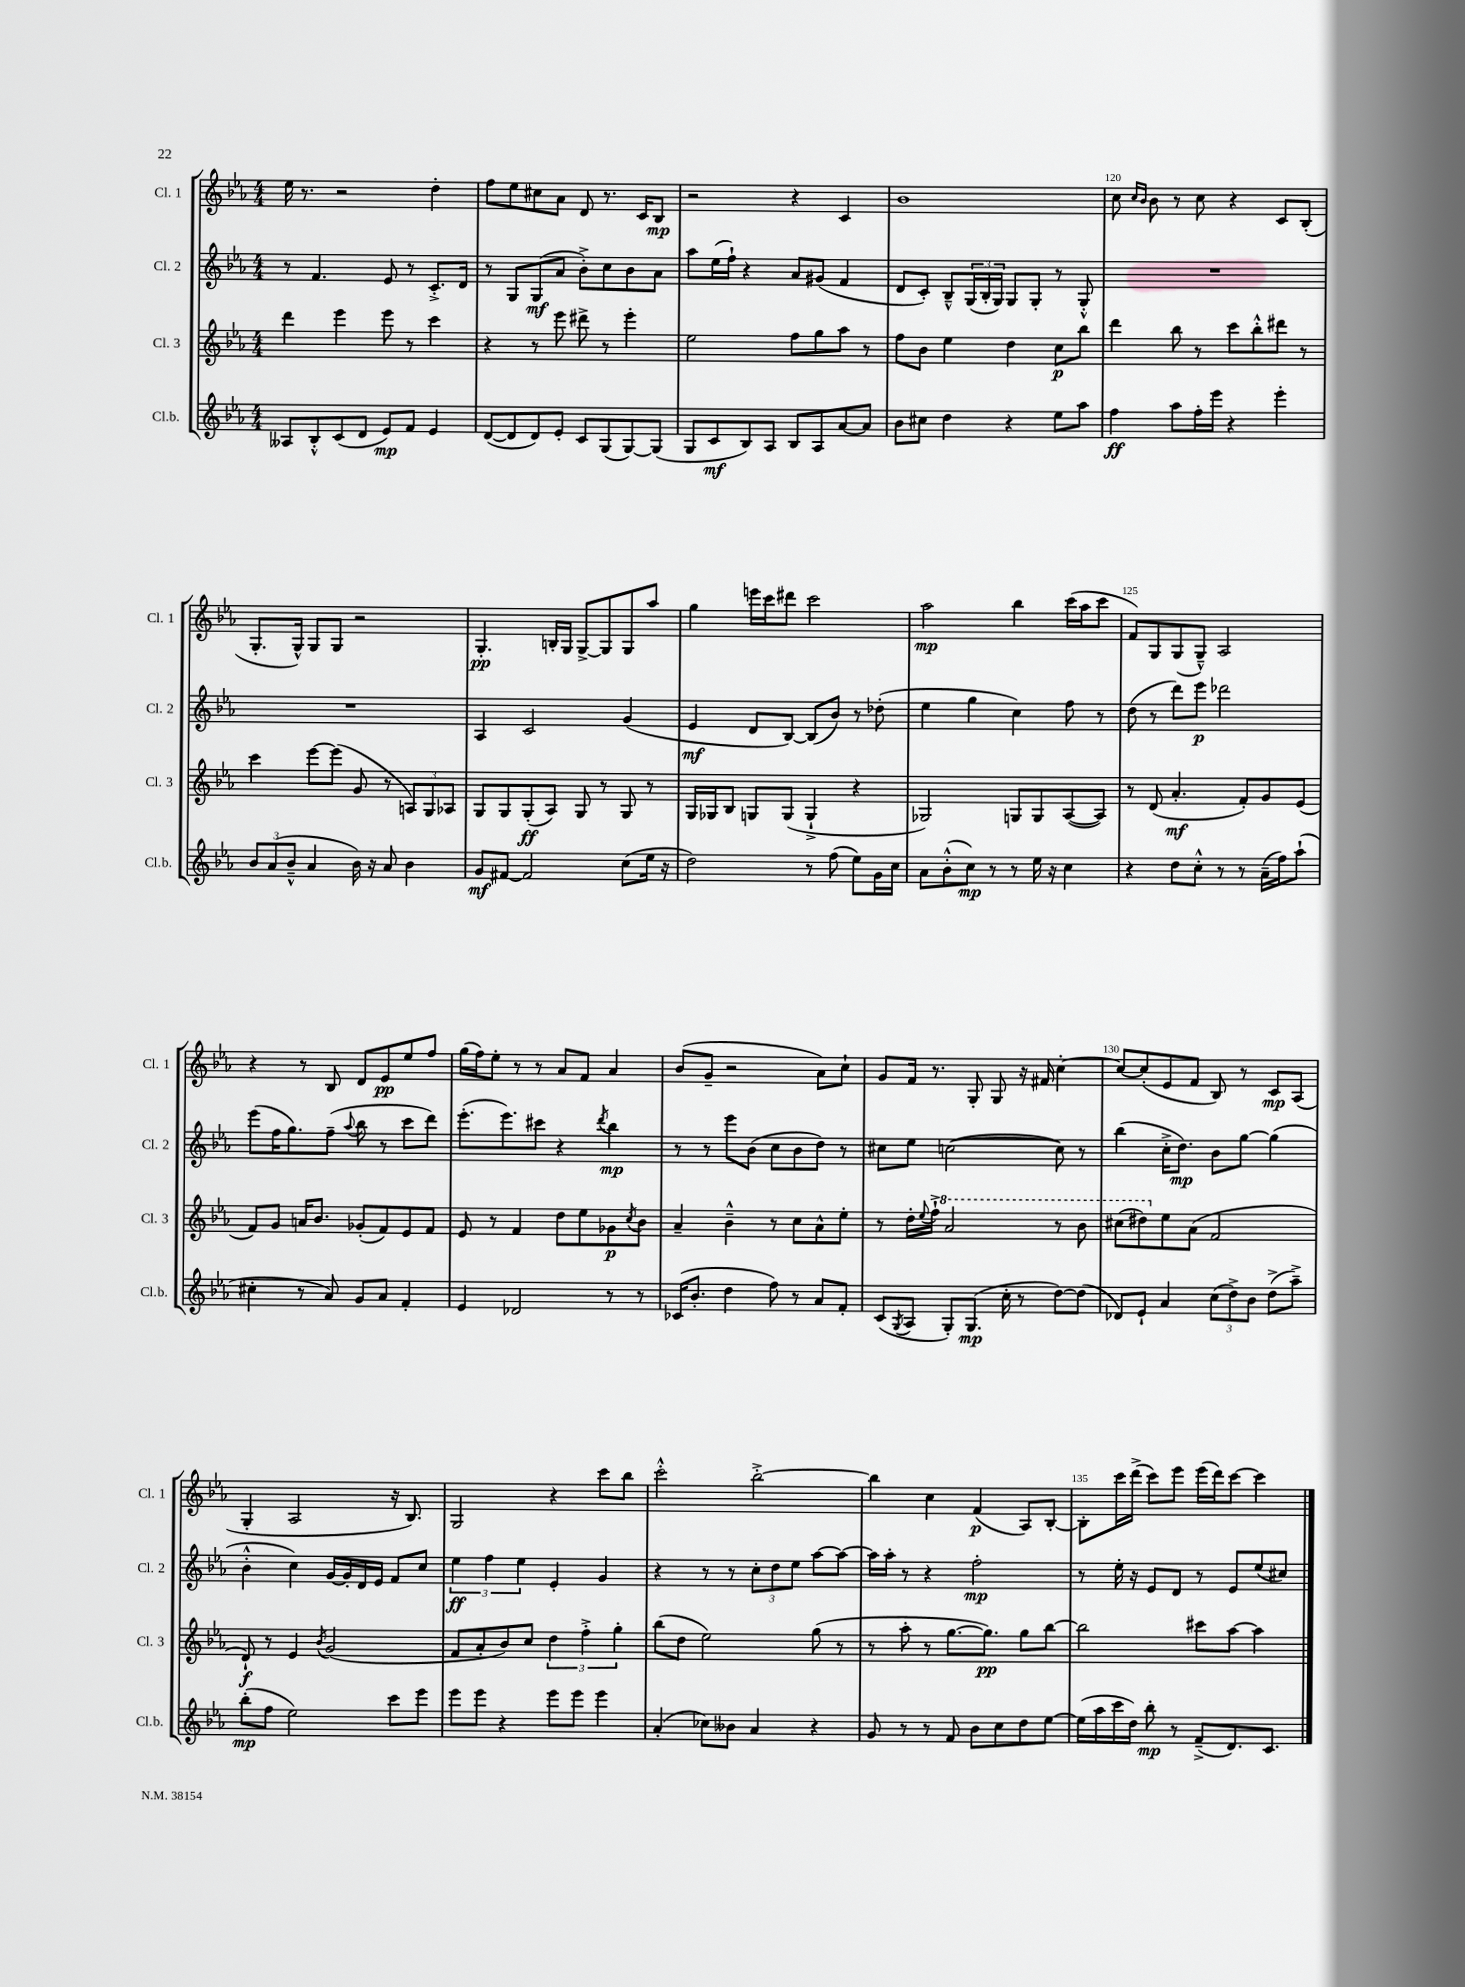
<<
\new StaffGroup <<
\new Staff = "s0" \with { instrumentName = "Cl. 1" shortInstrumentName = "Cl. 1" } {
    \clef treble \key ees \major \numericTimeSignature \time 4/4
    ees''16 r8. r2 d''4-. |
    f''8 ees''8 cis''8 aes'8 d'8 r8. c'16 bes8\mp |
    r2 r4 c'4 |
    bes'1 |
    c''8 \grace { c''16 bes'16 } bes'8 r8 c''8 r4 c'8 bes8-.( |
    g8.-. g16-^) g8 g8 r2 |
    g4.-.\pp b16-. g16 g8~-> g8 g8 aes''8 |
    g''4 e'''16 c'''16 dis'''8 c'''2 |
    aes''2\mp bes''4 c'''16( aes''16 c'''8 |
    f'8) g8 g8( g8---^) aes2 |
    r4 r8 bes8 d'8 ees'8\pp ees''8 f''8 |
    g''16( f''16) ees''8-. r8 r8 aes'8 f'8 aes'4 |
    bes'8( g'8-- r2 aes'8) c''8-! |
    g'8 f'16 r8. g8-. g8 r16 fis'16 c''4~-. |
    c''8~ c''8-.( ees'8 f'8 bes8) r8 c'8\mp aes8( |
    g4-. aes2 r16 bes8.) |
    g2 r4 c'''8 bes''8 |
    c'''2-.-^ bes''2~-.-> |
    bes''4 c''4 f'4\p( aes8) bes8~-. |
    bes8-. c'''16 d'''16->( c'''8) ees'''8 ees'''16( d'''16) c'''8~ c'''4 \bar "|." |
}
\new Staff = "s1" \with { instrumentName = "Cl. 2" shortInstrumentName = "Cl. 2" } {
    \clef treble \key ees \major \numericTimeSignature \time 4/4
    r8 f'4. ees'8 r8 c'8.-.-> d'16 |
    r8 g8 g8\mf( aes'8 bes'8-.->) c''8 bes'8 aes'8 |
    aes''8 ees''16( f''16-!) r4 aes'8 gis'8( f'4 |
    d'8 c'8-.) bes8---^ \tuplet 3/2 { g16( bes16-. g16) } g8 g8-. r8 g8-.-^ |
    R1 |
    R1 |
    aes4 c'2 g'4( |
    ees'4\mf d'8 bes8~) bes8( bes'8) r8 des''8-.( |
    ees''4 g''4 c''4) f''8 r8 |
    d''8( r8 d'''8) ees'''8\p des'''2 |
    ees'''8( f''16 g''8.) f''8--( \appoggiatura { aes''8 } bes''8 r8 c'''8 d'''8) |
    ees'''8.-.( ees'''8.) cis'''8 r4 \acciaccatura { d'''8 } bes''4\mp |
    r8 r8 ees'''8 bes'8( c''8 bes'8 d''8) r8 |
    cis''8 ees''8 c''2~( c''8) r8 |
    bes''4( c''16-.-> d''8.\mp) bes'8 g''8~ g''4( |
    bes'4-.-^ c''4) g'16~ g'16-. d'16 ees'16 f'8 c''8 |
    \tuplet 3/2 { ees''4\ff f''4 ees''4 } ees'4-. g'4 |
    r4 r8 r8 \tuplet 3/2 { c''8-. d''8 ees''8 } aes''8~ aes''8~ |
    aes''16 aes''16-. r8 r4 f''2-.\mp |
    r8 ees''16-. r16 ees'8 d'8 r8 ees'8 ees''8( cis''8) \bar "|." |
}
\new Staff = "s2" \with { instrumentName = "Cl. 3" shortInstrumentName = "Cl. 3" } {
    \clef treble \key ees \major \numericTimeSignature \time 4/4
    d'''4 ees'''4 ees'''8 r8 c'''4 |
    r4 r8 ees'''8 dis'''8-> r8 ees'''4-. |
    ees''2 f''8 g''8 aes''8 r8 |
    f''8 bes'8 ees''4 d''4 c''8\p bes''8 |
    d'''4 bes''8 r8 c'''8 bes''8-.-^ dis'''8 r8 |
    c'''4 ees'''8~ ees'''8( g'8 r8 \tuplet 3/2 { a8) g8 aes8 } |
    g8 g8 g8-.\ff( aes8) g8 r8 g8 r8 |
    g16 ges16 bes8 g8 g8( g4-!-> r4 |
    ges2) g8 g8 aes8~( aes8) |
    r8 d'8( aes'4.-.\mf f'8-.) g'8 ees'8( |
    f'8) g'8 a'16 bes'8. ges'8-.( f'8) ees'8 f'8 |
    ees'8 r8 f'4 d''8 ees''8 ges'8\p \acciaccatura { c''8 } bes'8 |
    aes'4-- bes'4---^ r8 c''8 aes'8-^ ees''8-. |
    r8 d''16-. \appoggiatura { ees''8 } f''16-!-> \ottava #1 aes''2 r8 bes''8 |
    cis'''8( dis'''8) \ottava #0 ees''8 aes'8( f'2 |
    d'8-!\f) r8 ees'4 \acciaccatura { bes'8 } g'2( |
    f'8 aes'8-. bes'8) c''8 \tuplet 3/2 { d''4 f''4-.-> g''4-. } |
    bes''8( d''8 ees''2) g''8( r8 |
    r8 aes''8-. r8 g''8.~ g''8.\pp) g''8 bes''8~ |
    bes''2 cis'''8 aes''8~ aes''4 \bar "|." |
}
\new Staff = "s3" \with { instrumentName = "Cl.b." shortInstrumentName = "Cl.b." } {
    \clef treble \key ees \major \numericTimeSignature \time 4/4
    aeses8 bes8-.-^ c'8( d'8 ees'8\mp) f'8 ees'4 |
    d'8~( d'8 d'8) ees'8-. c'8 g8( g8~) g8( |
    g8 c'8\mf bes8) aes8 bes8 aes8 aes'8~ aes'8 |
    bes'8 cis''8 d''4 r4 ees''8 aes''8 |
    f''4\ff aes''8 f''16-. ees'''16 r4 ees'''4-. |
    \tuplet 3/2 { bes'8 aes'8( bes'8---^ } aes'4 bes'16) r16 aes'8 bes'4 |
    g'8\mf fis'8~ fis'2 c''8( ees''16 r16 |
    d''2) r8 f''8( ees''8) g'16 c''16 |
    aes'8 bes'8-.-^( c''8\mp) r8 r8 ees''16 r16 c''4 |
    r4 d''8 c''8-.-^ r8 r8 aes'16--( f''16) aes''8-!( |
    cis''4-. r8 aes'8) g'8 aes'8 f'4-. |
    ees'4 des'2 r8 r8 |
    ces'16( bes'8.-. d''4 f''8) r8 aes'8 f'8-. |
    c'8( \acciaccatura { g8 } aes8 g8-.) g8.\mp( c''16-. r8 d''8~) d''8( |
    des'8) ees'8-! aes'4 \tuplet 3/2 { c''8( d''8->) bes'8 } d''8->( aes''8--->) |
    bes''8-.\mp( f''8 ees''2) c'''8 ees'''8 |
    ees'''8 ees'''8 r4 ees'''8 ees'''8 ees'''4 |
    aes'4-.( ces''8) beses'8 aes'4 r4 |
    g'8 r8 r8 f'8 bes'8 c''8 d''8 ees''8~ |
    ees''16( aes''16 c'''16 d''16) bes''8-.\mp r8 f'8--->( d'8.) c'8. \bar "|." |
}
>>
>>
\layout { \context { \Score currentBarNumber = #116 \override BarNumber.break-visibility = ##(#f #t #t) barNumberVisibility = #(every-nth-bar-number-visible 5) } }
